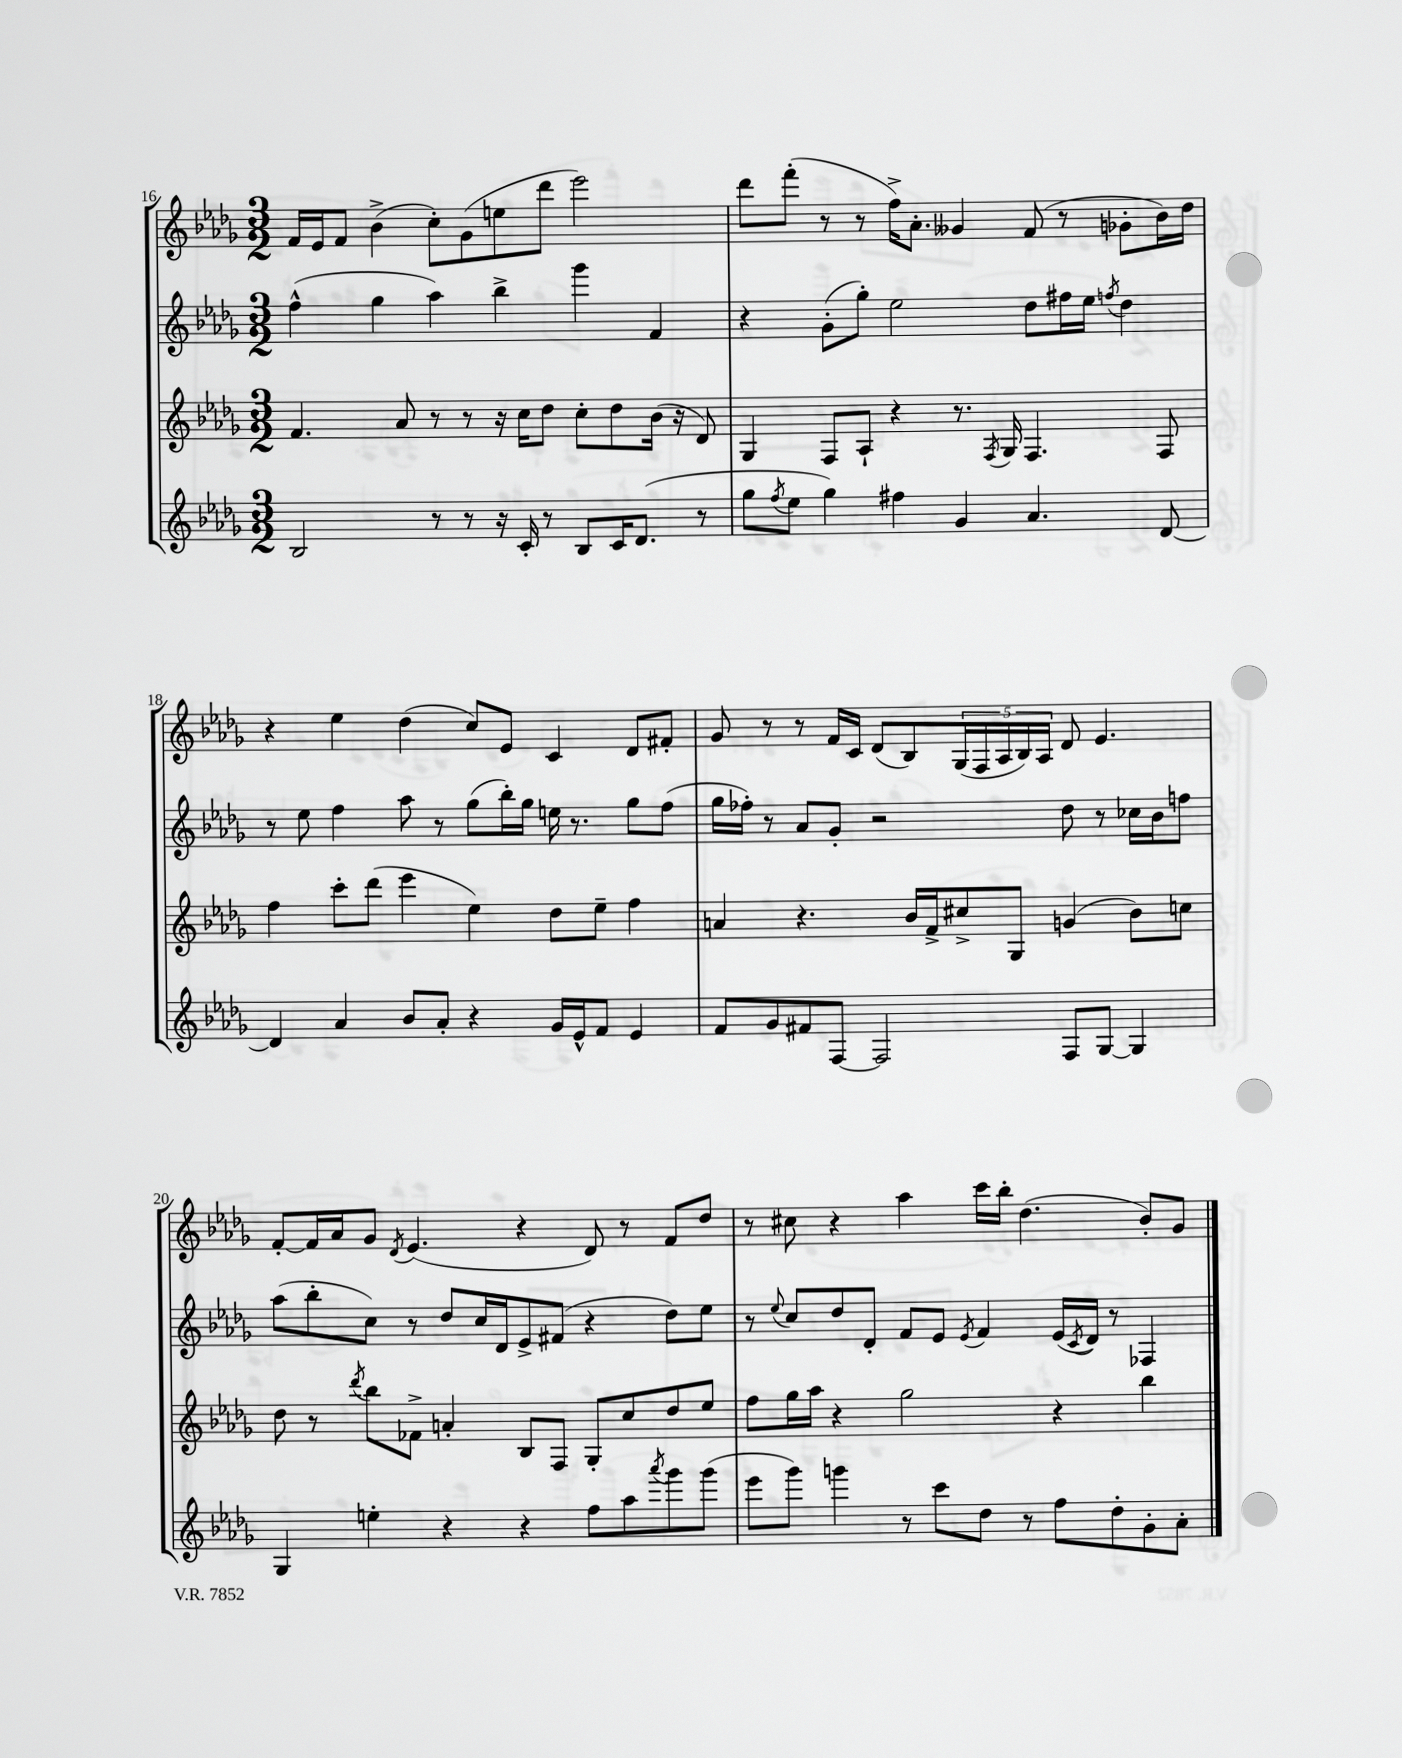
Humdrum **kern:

**kern	**kern	**kern	**kern
*staff4	*staff3	*staff2	*staff1
*clefG2	*clefG2	*clefG2	*clefG2
*k[b-e-a-d-g-]	*k[b-e-a-d-g-]	*k[b-e-a-d-g-]	*k[b-e-a-d-g-]
*M3/2	*M3/2	*M3/2	*M3/2
2B-	4.f	(4ff^^	16f
.	.	.	16e-
.	.	.	8f
.	.	4gg-	(4b-^
.	8a-	.	.
8r	8r	4aa-)	8cc')
8r	8r	.	(8g-
16r	16r	4bb-^	8ee
16c'	16cc	.	.
8r	8dd-	.	8ddd-
8B-	8cc'	4ggg-	2eee-)
16c	8dd-	.	.
(8.d-	.	.	.
.	(16b-	4f	.
.	16r	.	.
8r	8d-)	.	.
=	=	=	=
8gg-	4G-	4r	8ddd-
8qff	.	.	.
8ee-	.	.	(8fff'
4gg-)	8F	(8g-'	8r
.	8A-`	8gg-')	8r
4ff#	4r	2ee-	16ff^)
.	.	.	8.a-'
4g-	8.r	.	4g--
.	8qF	.	.
.	16G-	.	.
4.a-	4.F	8dd-	(8f
.	.	16ff#	8r
.	.	16ee-	.
.	.	8qff	.
.	.	4dd-	8g-'
[8d-	8F	.	16b-)
.	.	.	16dd-
=	=	=	=
4d-]	4ff	8r	4r
.	.	8ee-	.
4a-	8ccc'	4ff	4ee-
.	(8ddd-	.	.
8b-	4eee-	8aa-	(4dd-
8a-'	.	8r	.
4r	4ee-)	(8gg-	8cc)
.	.	16bb-')	8e-
.	.	16gg-	.
16g-	8dd-	16ee	4c
16e-^^	.	8.r	.
8f	8ee-~	.	.
4e-	4ff	8gg-	8d-
.	.	(8ff	8f#'
=	=	=	=
8f	4a	16gg-	8g-
.	.	16ff-')	.
8g-	.	8r	8r
8f#	4.r	8a-	8r
[8F	.	8g-'	16f
.	.	.	16c
2F]	.	2r	(8d-
.	16b-	.	8B-)
.	16f^	.	.
.	8cc#^	.	(20G-
.	.	.	20F
.	.	.	20A-
.	8G-	.	.
.	.	.	20B-)
.	.	.	20A-
8F	(4g	8dd-	8d-
[8G-	.	8r	4.e-
4G-]	8b-)	16cc-	.
.	.	16b-	.
.	8cc	8ff	.
=	=	=	=
4G-	8dd-	(8aa-	[8f'
.	8r	8bb-'	16f]
.	.	.	16a-
.	8qddd-	.	.
4ee'	8bb-	8cc)	8g-
.	.	.	8qd-
.	8f-^	8r	(4.e-
4r	4a'	8dd-	.
.	.	16cc	.
.	.	16d-	.
4r	8B-	8e-^	4r
.	8F	(8f#	.
8ff	8G-'	4r	8d-)
8aa-	8cc	.	8r
8qaaa-	.	.	.
8ggg-	8dd-	8dd-)	8f
(8ggg-	8ee-	8ee-	8dd-
=	=	=	=
8eee-	8ff	8r	8r
.	.	8qqee-	.
8ggg-)	16gg-	8cc	8cc#
.	16aa-	.	.
4ggg	4r	8dd-	4r
.	.	8d-'	.
8r	2gg-	8f	4aa-
8ccc	.	8e-	.
.	.	8qe-	.
8dd-	.	4f	16ccc
.	.	.	16bb-'
8r	.	.	(4.dd-
8ff	4r	(16e-	.
.	.	8qc	.
.	.	16d-)	.
8dd-'	.	8r	.
8g-'	4bb-	4F-	8b-')
8a-'	.	.	8g-
==	==	==	==
*-	*-	*-	*-
